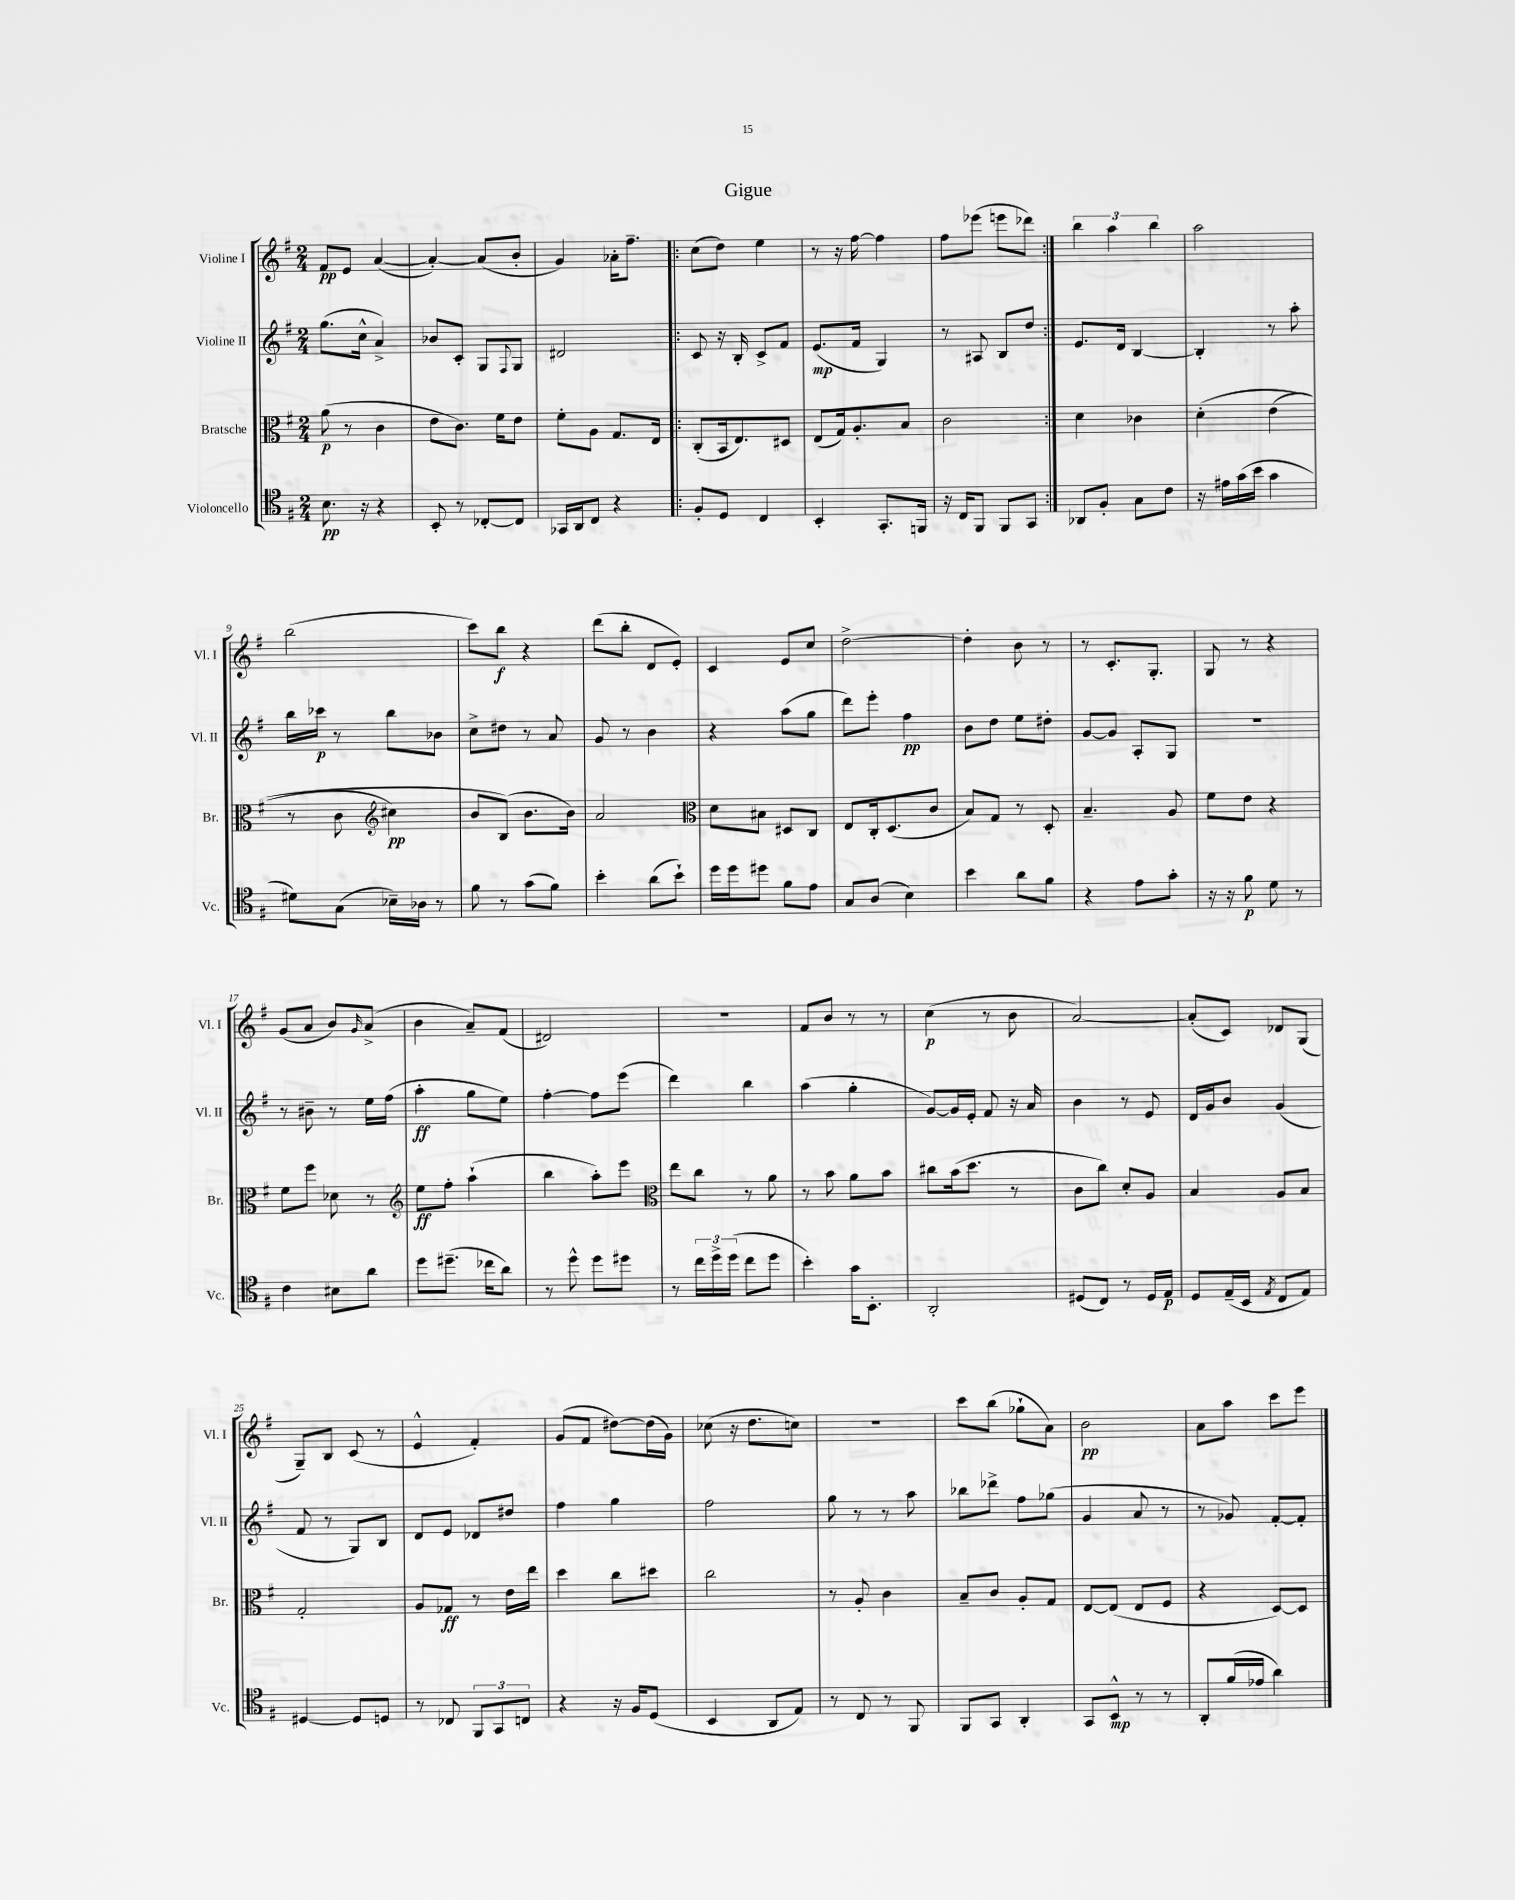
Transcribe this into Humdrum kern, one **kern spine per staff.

**kern	**kern	**kern	**kern
*staff4	*staff3	*staff2	*staff1
*clefC4	*clefC3	*clefG2	*clefG2
*k[f#]	*k[f#]	*k[f#]	*k[f#]
*M2/4	*M2/4	*M2/4	*M2/4
8.B	(8a	(8.gg	8f#
.	8r	.	8e
16r	.	16cc^^	.
4r	4c	4a^)	([4a
=	=	=	=
8BB'	8e	8b-	4a'_)
8r	8.c)	8c'	.
[8C-'	.	8G	(8a]
.	16f#	.	.
.	.	8qqF#	.
8C-]	8e	8G	8b'
=	=	=	=
16GG-	8f#'	2d#	4g)
16AA	.	.	.
8C	8A	.	.
4r	8.G	.	16a-'
.	.	.	8.ff#~
.	16E	.	.
=!|:	=!|:	=!|:	=!|:
8F#'	(8C'	8c	(8cc
8D	16BB	16r	8dd)
.	8.E)	16B'	.
4C	.	8c^	4ee
.	8D#	8f#	.
=	=	=	=
4BB'	(8E	(8.e	8r
.	16G)	.	16r
.	8.A'	16f#	[16ff#
8.GG'	.	4G)	4ff#]
.	8B	.	.
16FF	.	.	.
=	=	=	=
16r	2c	8r	8ff#
16C	.	.	.
8FF#	.	8A#	(8eee-
8FF#	.	8B	8eee
8GG	.	8dd	8ddd-)
=:|!	=:|!	=:|!	=:|!
8AA-	4d	8.e	6bb
8F#'	.	.	.
.	.	.	6aa
.	.	16d	.
8G	4c-	[4B	.
.	.	.	6bb
8c	.	.	.
=	=	=	=
16r	&(4d'	4B']	2aa
16e#	.	.	.
(16g	.	.	.
16b	.	.	.
4g	(4e	8r	.
.	.	8aa'	.
=	=	=	=
8d#)	8r	16bb	(2bb
.	.	16ccc-	.
(8G	8c	8r	.
*	*clefG2	*	*
16B-~)	4cc#)	8bb	.
16A-	.	.	.
8r	.	8b-	.
=	=	=	=
8f#	8b	8cc^	8ccc)
8r	(8B&)	8dd#	8bb
(8g	8.b	8r	4r
8f#)	.	8a	.
.	16b)	.	.
=	=	=	=
4b'	2a	8g	(8ddd
.	.	8r	8bb'
(8a	.	4b	8d
8b`)	.	.	8e')
=	=	=	=
*	*clefC3	*	*
16dd	8d	4r	4c
16dd	.	.	.
8dd#	8B#	.	.
8f#	8D#	(8aa	8e
8e	8C	8gg	8cc
=	=	=	=
8G	8E	8ddd)	[2dd^
(8A	16C'	8eee'	.
.	(8.D	.	.
4B)	.	4ff#	.
.	8c	.	.
=	=	=	=
4b	8B)	8b	4dd']
.	8G	8dd	.
8a	8r	8ee	8b
8f#	8D'	8dd#'	8r
=	=	=	=
4r	4.B~	[8g	8r
.	.	8g]	8.c'
8e	.	8A'	.
.	.	.	8.G'
8g'	8A	8G	.
=	=	=	=
16r	8f#	2r	8G
16r	.	.	.
8f#	8e	.	8r
8d	4r	.	4r
8r	.	.	.
=	=	=	=
4c	8f#	8r	(8g
.	8ff#	8b#~	8a
8B#	8d-	8r	8b)
.	.	.	16qqg
8a	8r	16ee	(8a^
.	.	(16ff#	.
=	=	=	=
*	*clefG2	*	*
8dd	8ee	4aa'	4b
(8.dd#~	8ff#'	.	.
.	(4aa`	8gg	8a~)
16cc-	.	.	.
8a)	.	8ee)	(8f#
=	=	=	=
8r	4bb	[4ff#'	2d#)
8dd^^	.	.	.
8dd	8aa')	8ff#]	.
8dd#	8eee	(8eee	.
=	=	=	=
*	*clefC3	*	*
8r	8ee	4ddd)	2r
24cc	8cc	.	.
24dd^	.	.	.
(24dd	.	.	.
8cc	8r	4bb	.
8dd	8a	.	.
=	=	=	=
4b')	8r	(4aa	8f#
.	8b	.	8b
16g	8a	4gg'	8r
8.BB'	.	.	.
.	8b	.	8r
=	=	=	=
2AA'	8cc#	[8g)	(4cc
.	(16b	16g]	.
.	8.dd	16e'	.
.	.	8f#	8r
.	8r	16r	8b
.	.	16a	.
=	=	=	=
(8D#	8c	4b	[2a)
8C)	8cc)	.	.
8r	8d'	8r	.
16D#	8A	8e	.
16E	.	.	.
=	=	=	=
8D	4B	16d	(8a']
.	.	16g	.
(16E~	.	8b	8c)
16BB	.	.	.
8qE	.	.	.
8C	8A	(4g	8d-
8E)	8B	.	(8G
=	=	=	=
[4D#	2G'	8f#	8G~)
.	.	8r	8B
8D#]	.	8G)	(8c
8D	.	8B	8r
=	=	=	=
8r	8A	8d	4e^^
8C-	8G-	8e	.
12FF#	8r	8d-	4f#')
12GG	.	.	.
.	16e	8dd#	.
12C	.	.	.
.	16ee	.	.
=	=	=	=
4r	4dd	4ff#	(8g
.	.	.	8f#
16r	8cc	4gg	[8dd#)
16F#	.	.	.
(8D	8dd#	.	(16dd#]
.	.	.	16g)
=	=	=	=
4BB	2cc	2ff#	(8cc-
.	.	.	16r
.	.	.	8.dd
8AA	.	.	.
8E)	.	.	8cc)
=	=	=	=
8r	8r	8gg	2r
8C	8A'	8r	.
8r	4c	8r	.
8FF#	.	8aa	.
=	=	=	=
8FF#	8B~	8bb-	8ccc
8GG	8c	8ddd-^	(8bb
4AA'	8A'	8ff#	8gg-`
.	8G	(8gg-	8a)
=	=	=	=
8GG	[8E	4g	2b
8BB^^	(8E]	.	.
8r	8E	8a	.
8r	8F#	8r	.
=	=	=	=
8AA'	4r	8r	8a
(16f#	.	8g-)	8aa
16e-	.	.	.
4a)	[8D)	[8f#'	8ccc
.	8D]	8f#']	8eee
==	==	==	==
*-	*-	*-	*-
